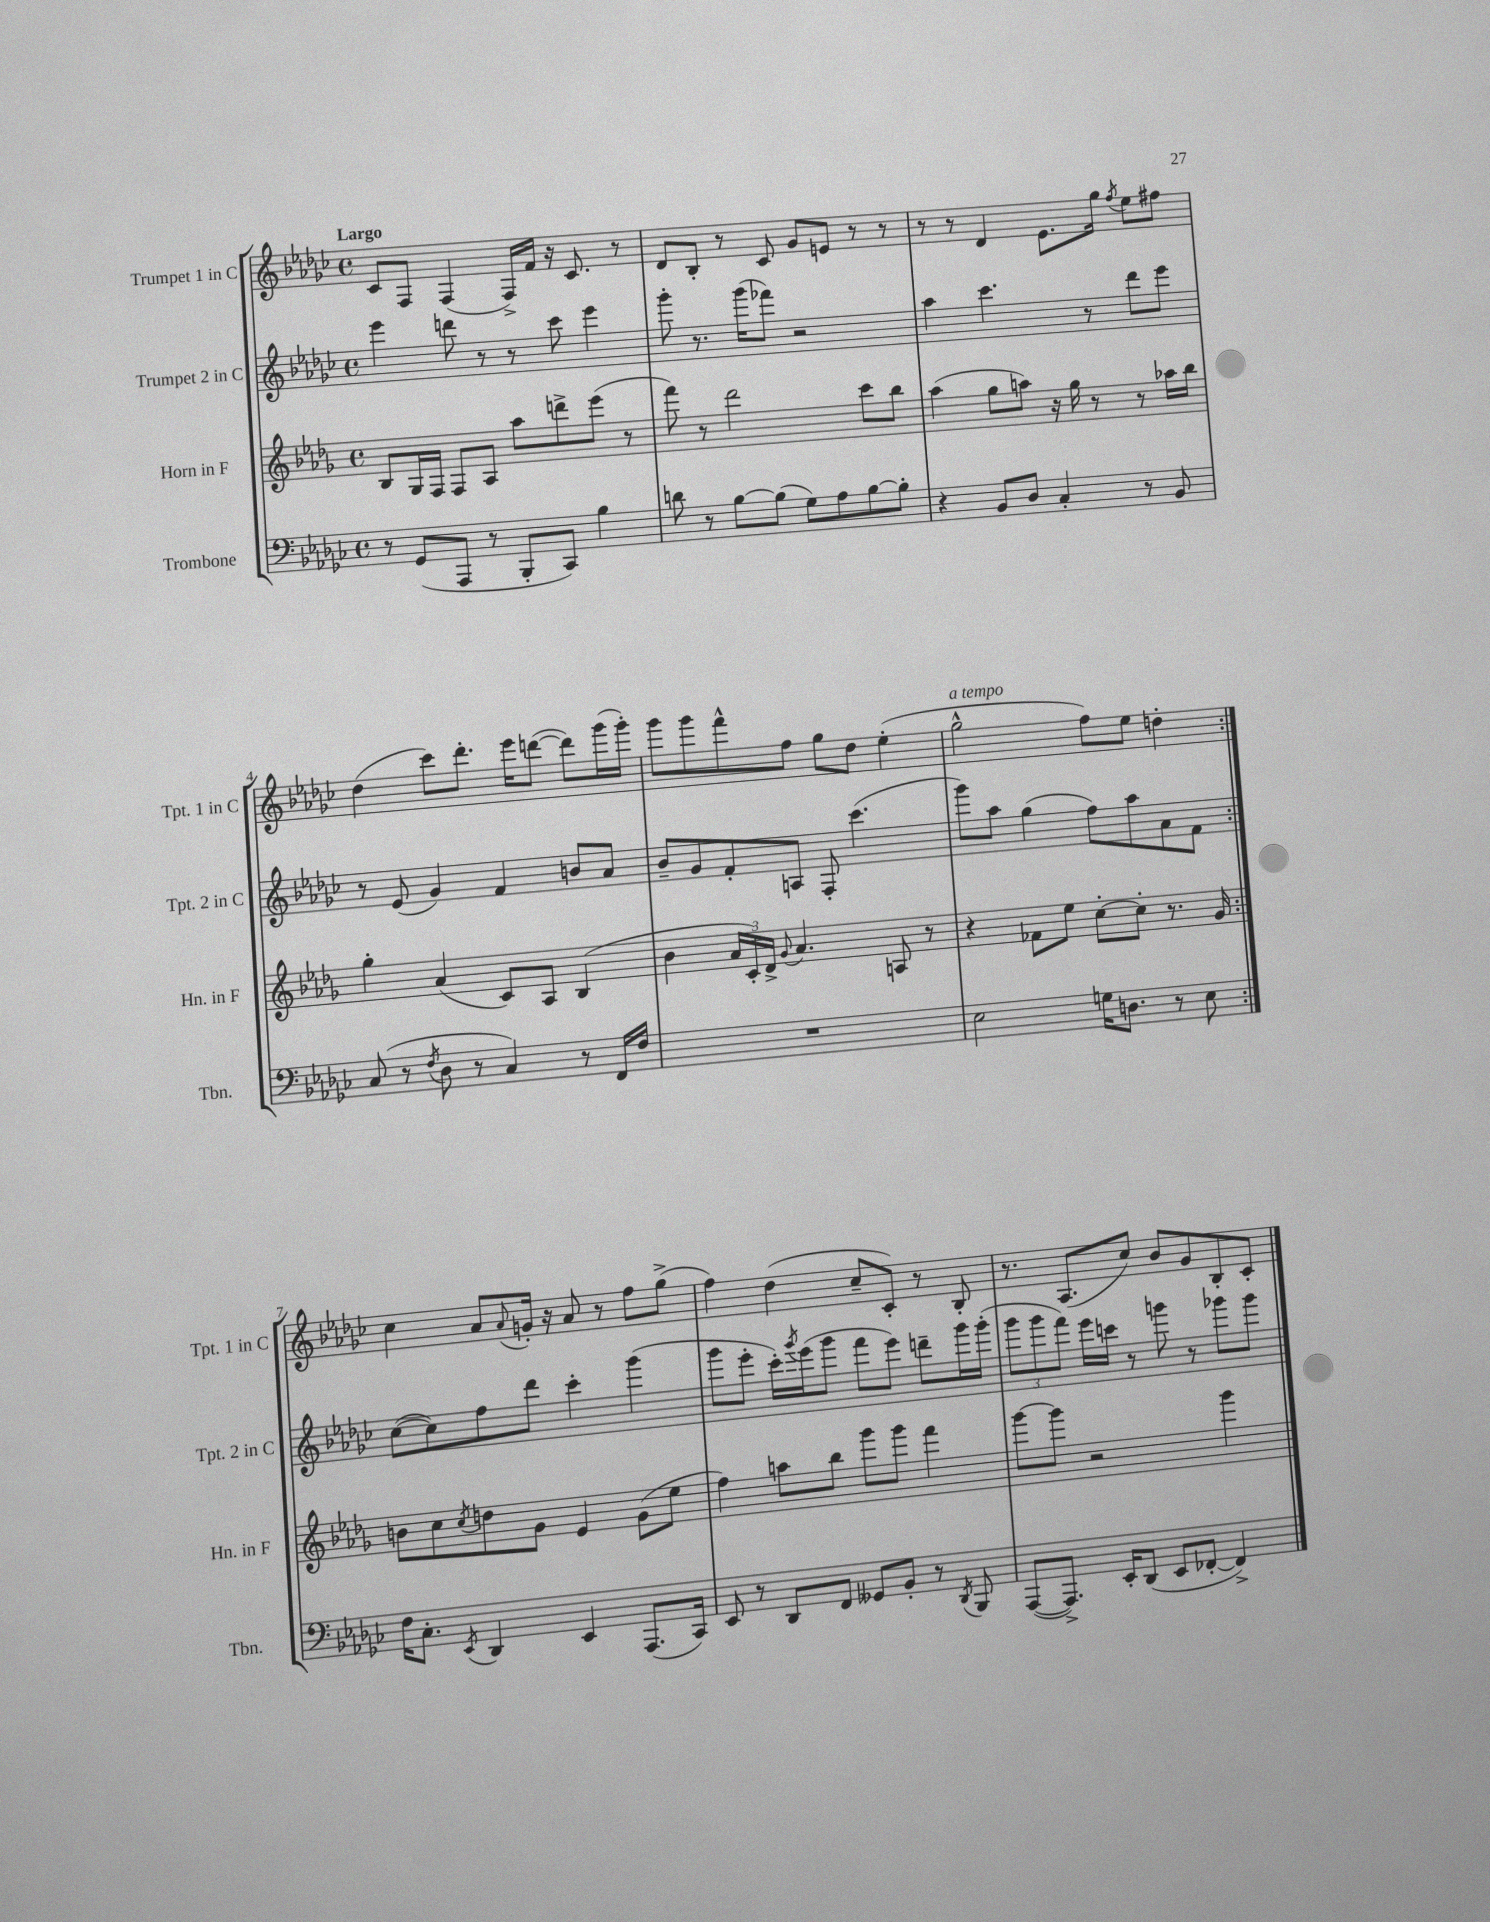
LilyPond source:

<<
\new StaffGroup <<
\new Staff = "s0" \with { instrumentName = "Trumpet 1 in C" shortInstrumentName = "Tpt. 1 in C" } {
    \clef treble \key ges \major \defaultTimeSignature \time 4/4 \tempo "Largo"
    \repeat volta 2 { ces'8 f8 f4( f16->) f'16 r16 ces'8. r8 |
    des'8 bes8-. r8 ces'8 ges'8 e'8 r8 r8 |
    r8 r8 des'4 ees'8. ges''16 \acciaccatura { f''8 } ees''8 fis''8 |
    des''4( ces'''8) des'''8.-. ees'''16 d'''8~( d'''8) ges'''16( ges'''16-.) |
    ges'''8 ges'''8 f'''8-^ f''8 ges''8 des''8 ees''4-.( |
    ges''2-^^\markup { \italic "a tempo" } f''8) ees''8 d''4-. | }
    ces''4 aes'8 \appoggiatura { aes'8 } g'16-. r16 aes'8 r8 f''8 ges''8->( |
    f''4) des''4( ces''8-- ces'8-.) r8 bes8-. |
    r8. aes8.( ces''8) bes'8 ges'8 bes8-. ces'8-. \bar "|." |
}
\new Staff = "s1" \with { instrumentName = "Trumpet 2 in C" shortInstrumentName = "Tpt. 2 in C" } {
    \clef treble \key ges \major \defaultTimeSignature \time 4/4
    \repeat volta 2 { ees'''4 d'''8 r8 r8 ces'''8 ees'''4 |
    ges'''8-. r8. ges'''16( fes'''8) r2 |
    aes''4 ces'''4. r8 des'''8 ees'''8 |
    r8 ees'8( ges'4) f'4 b'8 aes'8 |
    bes'8-- ges'8 f'8-. a8 f8-. ces'''4.( |
    ges'''8) aes''8 ges''4( f''8) aes''8 aes'8 f'8 | }
    ces''8~( ces''8) f''8 des'''8 ces'''4-. ges'''4( |
    ges'''8 ees'''8-. ces'''16-.) \acciaccatura { ges'''8 } ees'''16( ges'''8 f'''8 ees'''8) d'''8-- ges'''16 ges'''16-.( |
    \tuplet 3/2 { ges'''8 ges'''8 f'''8) } ees'''16 c'''16 r8 g'''8 r8 ges'''8 ges'''8 \bar "|." |
}
\new Staff = "s2" \with { instrumentName = "Horn in F" shortInstrumentName = "Hn. in F" } {
    \clef treble \key des \major \defaultTimeSignature \time 4/4
    \repeat volta 2 { bes8 ges16 f16 f8 aes8 aes''8 d'''8-> ees'''8( r8 |
    f'''8) r8 des'''2 c'''8 bes''8 |
    aes''4( ges''8 a''8) r16 ges''16 r8 r8 aes''16 bes''16 |
    ges''4-. aes'4( c'8) aes8 bes4( |
    bes'4 \tuplet 3/2 { aes'16 c'16-.) des'16-> } \appoggiatura { ges'8 } aes'4. a8 r8 |
    r4 fes'8 ees''8 c''8~-. c''8-. r8. ges'16 | }
    b'8 c''8 \acciaccatura { c''8 } d''8 ges'8 ees'4 ges'8( ees''8 |
    f''4) a''8 bes''8 ges'''8 ges'''8 f'''4 |
    ges'''8~ ges'''8 r2 ges'''4 \bar "|." |
}
\new Staff = "s3" \with { instrumentName = "Trombone" shortInstrumentName = "Tbn." } {
    \clef bass \key ges \major \defaultTimeSignature \time 4/4
    \repeat volta 2 { r8 ges,8( aes,,8 r8 bes,,8-. ces,8) bes4 |
    d'8 r8 bes8~ bes8( ges8) aes8 bes8~ bes8-. |
    r4 bes,8 des8 ces4-. r8 bes,8 |
    ces8( r8 \acciaccatura { f8 } des8 r8 ces4) r8 f,16 f16 |
    R1 |
    ees2 g16 d8. r8 ees8 | }
    f16 ces8.-. \acciaccatura { ees,8 } des,4 ees,4 aes,,8.( ces,16) |
    ees,8 r8 des,8 f,8 geses,8 bes,8-. r8 \acciaccatura { des,8 } bes,,8 |
    aes,,8~( aes,,8.->) ees,16-. des,8( ees,8 fes,8~-. fes,4->) \bar "|." |
}
>>
>>
